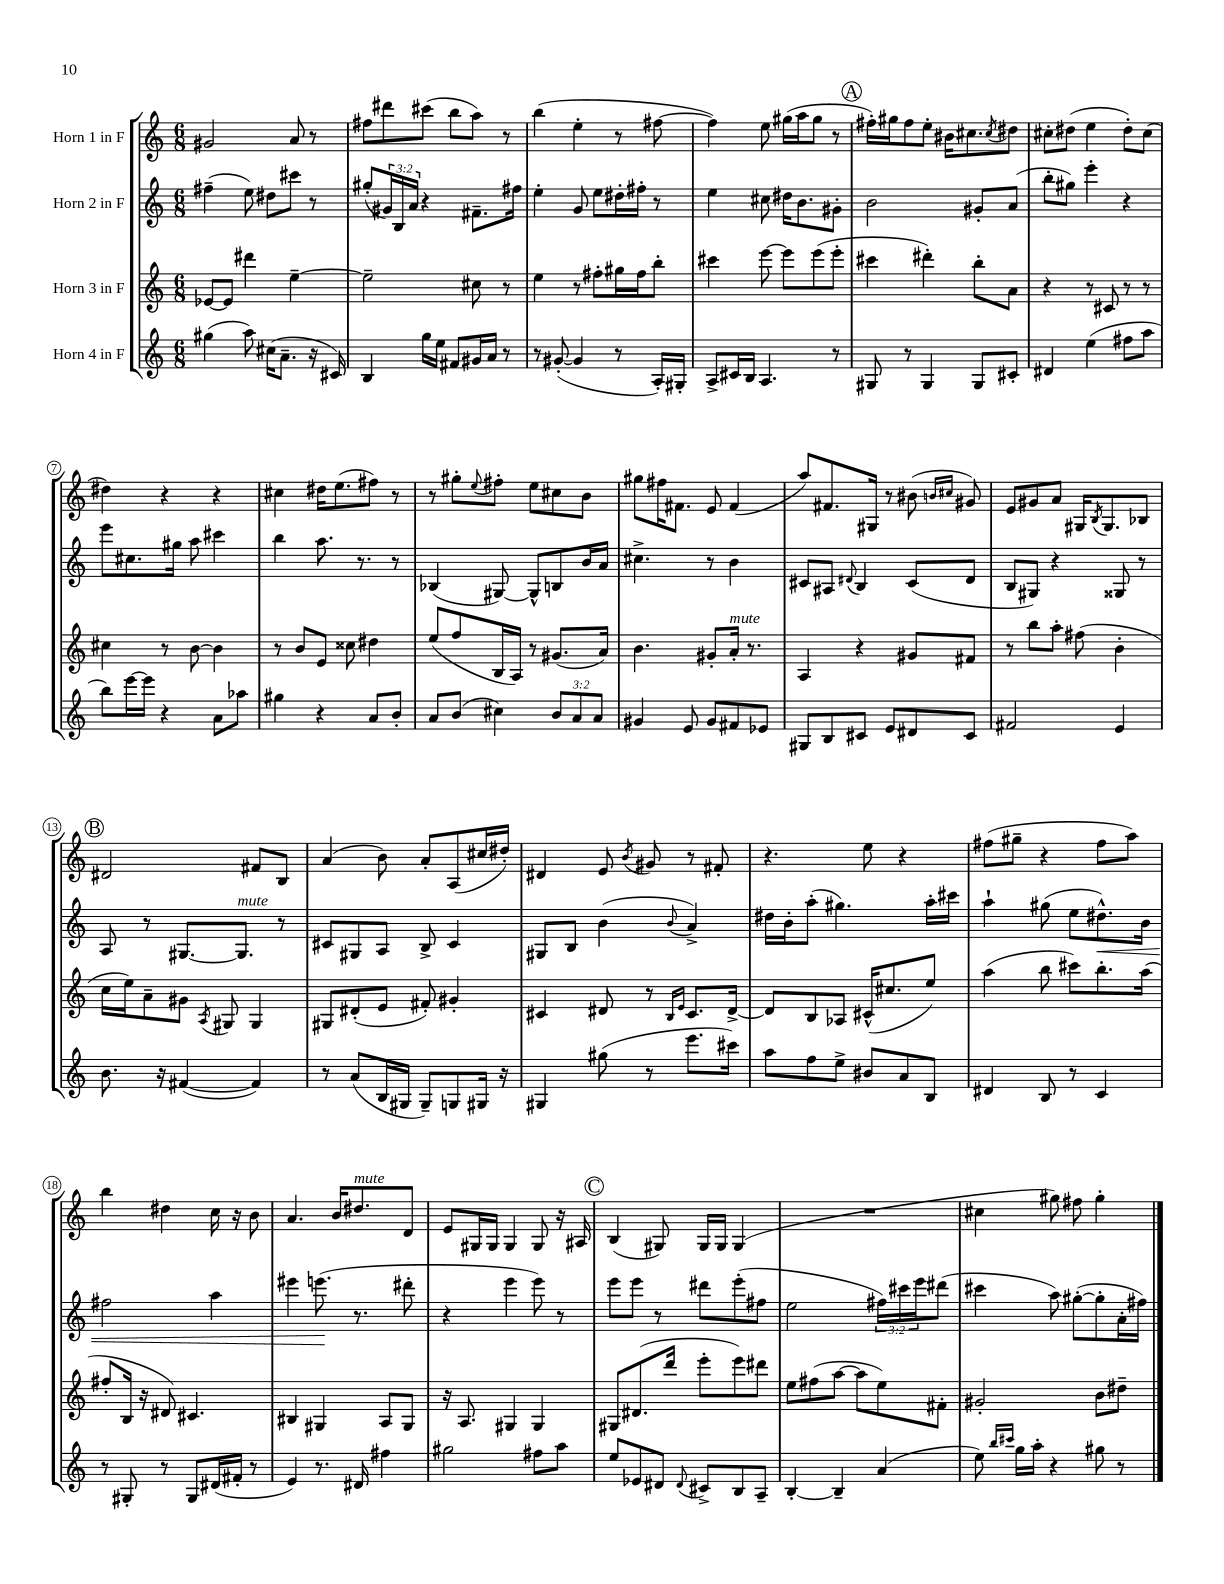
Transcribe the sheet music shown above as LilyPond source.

<<
\new StaffGroup <<
\new Staff = "s0" \with { instrumentName = "Horn 1 in F" } {
    \clef treble \key c \major \numericTimeSignature \time 6/8
    gis'2 a'8 r8 |
    fis''8 dis'''8 cis'''8( b''8 a''8) r8 |
    b''4( e''4-. r8 fis''8~ |
    fis''4) e''8 gis''16( a''16 gis''8 r8 |
    \mark \markup { \circle "A" } fis''16-.) gis''16 fis''8 e''8-. bis'16 cis''8. \acciaccatura { cis''8 } dis''8 |
    cis''8-. dis''8( e''4 dis''8-.) cis''8( |
    dis''4) r4 r4 |
    cis''4 dis''16 e''8.( fis''8) r8 |
    r8 gis''8-. \appoggiatura { e''8 } fis''8-. e''8 cis''8 b'8 |
    gis''8 fis''16 fis'8. e'8 fis'4( |
    a''8) fis'8. gis16 r8 bis'8( \grace { b'16 cis''16 } gis'8) |
    e'8 gis'8 a'8 gis16 \acciaccatura { b8 } gis8. bes8 |
    \mark \markup { \circle "B" } dis'2 fis'8 b8 |
    a'4( b'8) a'8-. a8( cis''16 dis''16-.) |
    dis'4 e'8 \acciaccatura { b'8 } gis'8 r8 fis'8-. |
    r4. e''8 r4 |
    fis''8( gis''8-- r4 fis''8 a''8) |
    b''4 dis''4 c''16 r16 b'8 |
    a'4. b'16 dis''8.^\markup { \italic "mute" } d'8 |
    e'8 gis16 gis16 gis4 gis8 r16 ais16 |
    \mark \markup { \circle "C" } b4( gis8) gis16 gis16 gis4( |
    R2. |
    cis''4 gis''8) fis''8 gis''4-. \bar "|." |
}
\new Staff = "s1" \with { instrumentName = "Horn 2 in F" } {
    \clef treble \key c \major \numericTimeSignature \time 6/8 \override Staff.TupletNumber.text = #tuplet-number::calc-fraction-text
    fis''4--( e''8) dis''8 cis'''8 r8 |
    gis''8-.( \tuplet 3/2 { gis'16) b16 a'16 } r4 fis'8.-- fis''16 |
    e''4-. g'8 e''8 dis''16-. fis''16-. r8 |
    e''4 cis''8 dis''16 b'8. gis'8-. |
    \mark \markup { \circle "A" } b'2 gis'8-. a'8( |
    b''8-. gis''8) e'''4-. r4 |
    e'''8 cis''8. gis''16 a''8 cis'''4 |
    b''4 a''8. r8. r8 |
    bes4( gis8~) gis8-^ b8 b'16 a'16 |
    cis''4.-> r8 b'4 |
    cis'8 ais8 \appoggiatura { dis'8 } b4 cis'8( dis'8 |
    b8 gis8) r4 gisis8 r8 |
    \mark \markup { \circle "B" } a8 r8 gis8.~ gis8.^\markup { \italic "mute" } r8 |
    cis'8 gis8 a8 b8-> cis'4 |
    gis8 b8 b'4( \appoggiatura { b'8 } a'4->) |
    dis''16 b'16-. a''8-.( gis''4.) a''16-. cis'''16 |
    a''4-! gis''8( e''8 dis''8.-^\<) b'16 |
    fis''2 a''4 |
    eis'''4 e'''8.\!( r8. dis'''8-. |
    r4 e'''4 e'''8) r8 |
    \mark \markup { \circle "C" } e'''8 e'''8 r8 dis'''8 e'''8-.( fis''8 |
    e''2 \tuplet 3/2 { fis''16) cis'''16 e'''16 } dis'''8( |
    cis'''4 a''8) gis''8~-.( gis''8-. a'16-. fis''16) \bar "|." |
}
\new Staff = "s2" \with { instrumentName = "Horn 3 in F" } {
    \clef treble \key c \major \numericTimeSignature \time 6/8
    ees'8~ ees'8 dis'''4 e''4~-- |
    e''2-- cis''8 r8 |
    e''4 r8 fis''8-. gis''16 fis''16 b''8-. |
    cis'''4 e'''8~ e'''8 e'''8( e'''8-. |
    \mark \markup { \circle "A" } cis'''4 dis'''4-.) b''8-. a'8 |
    r4 r8 cis'8 r8 r8 |
    cis''4 r8 b'8~ b'4 |
    r8 b'8 e'8 cisis''8 dis''4 |
    e''8( f''8 b16 a16) r8 gis'8.( a'16) |
    b'4. gis'8-. a'16-.^\markup { \italic "mute" } r8. |
    a4 r4 gis'8 fis'8 |
    r8 b''8 a''8-. fis''8( b'4-. |
    \mark \markup { \circle "B" } c''16 e''16) a'8-- gis'8 \acciaccatura { a8 } gis8 gis4 |
    gis8 dis'8-.( e'8 fis'8-.) gis'4-. |
    cis'4 dis'8 r8 \grace { b16 e'16 } cis'8. dis'16~-> |
    dis'8 b8 aes8 cis'16-^( cis''8. e''8) |
    a''4( b''8 cis'''8) b''8.-. a''16( |
    fis''8-. b16 r16 dis'8) cis'4. |
    bis4 gis4 a8 gis8 |
    r16 a8. gis4 gis4 |
    \mark \markup { \circle "C" } gis8 dis'8.( d'''16 e'''8-. e'''8) dis'''8 |
    e''8 fis''8( a''8~ a''8 e''8) fis'8-. |
    gis'2-. b'8 dis''8-- \bar "|." |
}
\new Staff = "s3" \with { instrumentName = "Horn 4 in F" } {
    \clef treble \key c \major \numericTimeSignature \time 6/8 \override Staff.TupletNumber.text = #tuplet-number::calc-fraction-text
    gis''4( a''8) cis''16( a'8.-- r16 cis'16) |
    b4 g''16 e''16 fis'8 gis'16 a'16 r8 |
    r8 gis'8~-.( gis'4 r8 a16-.) gis16-. |
    a8-> cis'16 b16 a4. r8 |
    \mark \markup { \circle "A" } gis8 r8 gis4 gis8 cis'8-. |
    dis'4 e''4( fis''8 a''8 |
    b''8) e'''16~ e'''16 r4 a'8 aes''8 |
    gis''4 r4 a'8 b'8-. |
    a'8 b'8( cis''4) \tuplet 3/2 { b'8 a'8 a'8 } |
    gis'4 e'8 gis'8 fis'8 ees'8 |
    gis8 b8 cis'8 e'8 dis'8 cis'8 |
    fis'2 e'4 |
    \mark \markup { \circle "B" } b'8. r16 fis'4~( fis'4) |
    r8 a'8( b16 gis16 gis8--) g8 gis16 r16 |
    gis4 gis''8( r8 e'''8. cis'''16) |
    a''8 f''8 e''8-> bis'8 a'8 b8 |
    dis'4 b8 r8 c'4 |
    r8 gis8-. r8 gis8 dis'16( fis'16-. r8 |
    e'4) r8. dis'16 fis''4 |
    gis''2 fis''8 a''8 |
    \mark \markup { \circle "C" } e''8 ees'8 dis'8 \appoggiatura { dis'8 } cis'8-> b8 a8-- |
    b4~-. b4-- a'4( |
    e''8) \grace { b''16 cis'''16 } g''16 a''16-. r4 gis''8 r8 \bar "|." |
}
>>
>>
\layout { \context { \Score \override BarNumber.stencil = #(make-stencil-circler 0.1 0.3 ly:text-interface::print) } }
